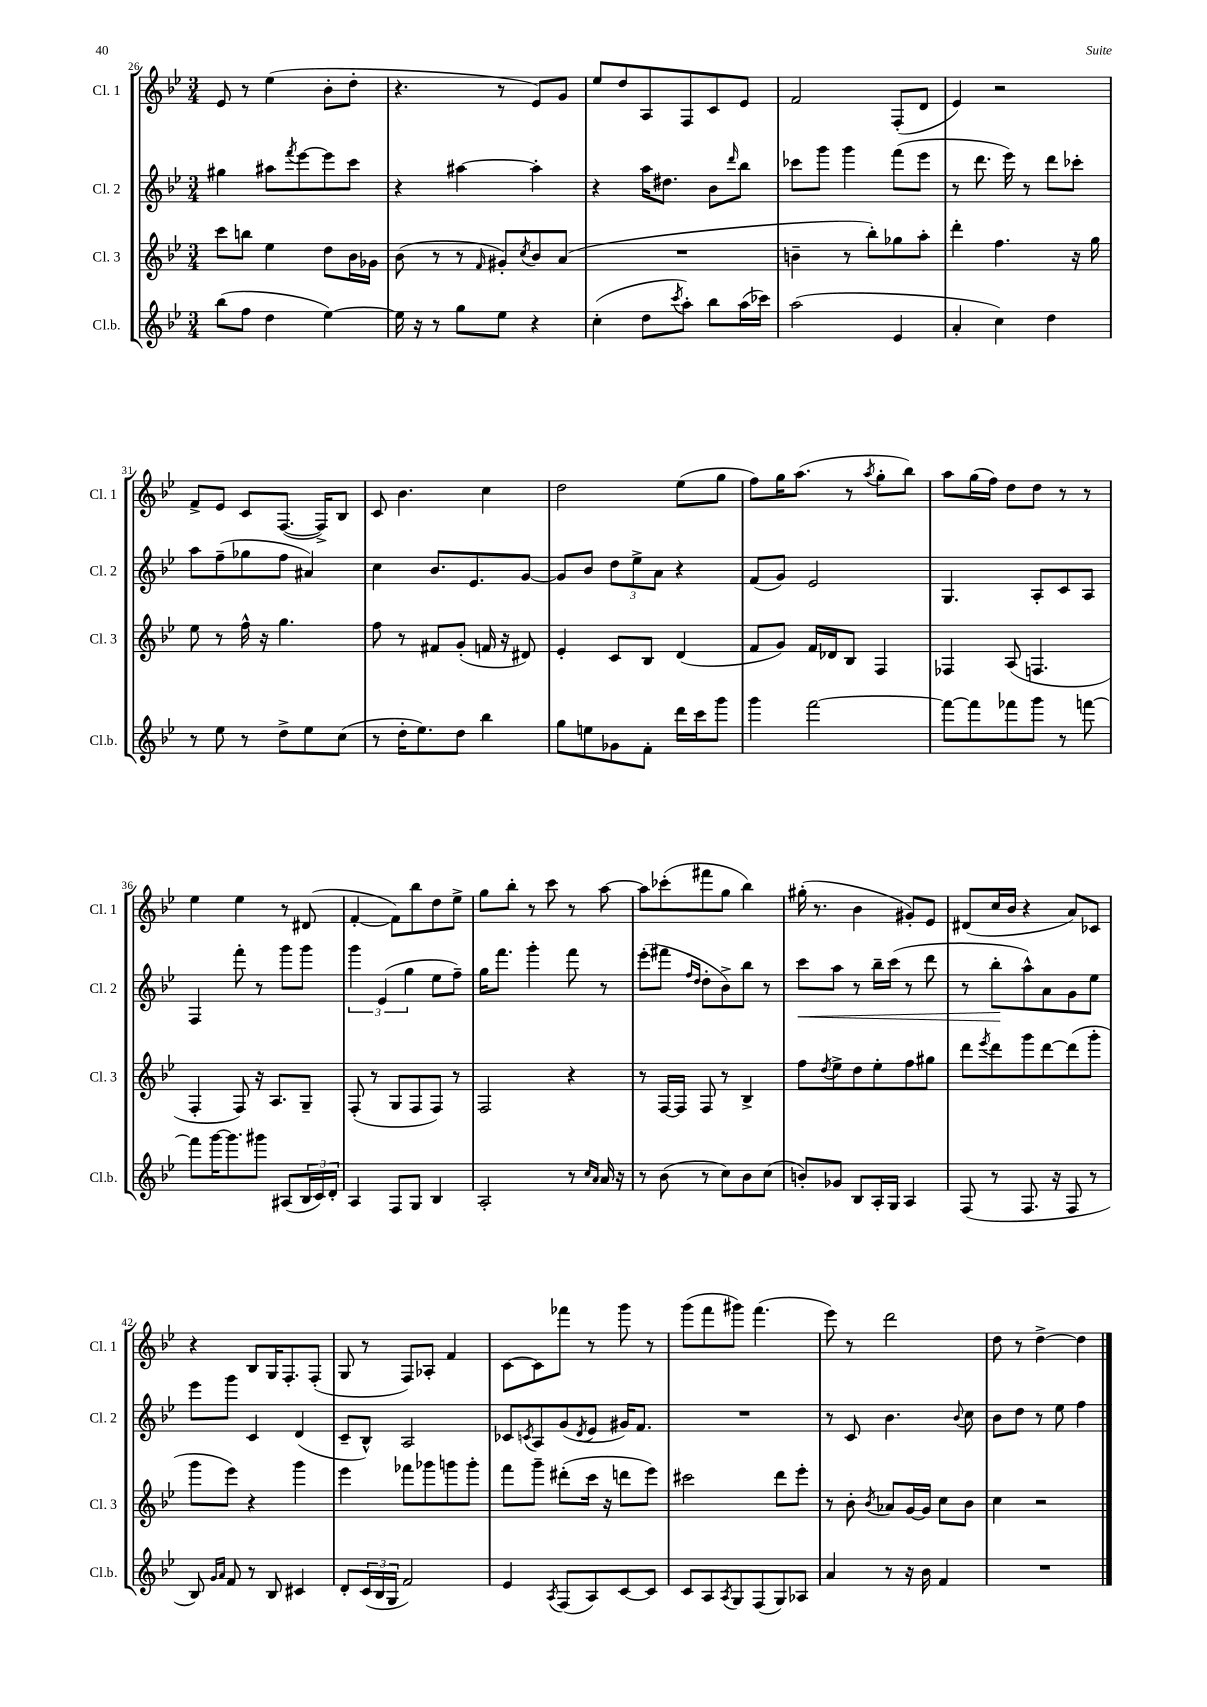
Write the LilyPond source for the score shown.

<<
\new StaffGroup <<
\new Staff = "s0" \with { instrumentName = "Cl. 1" shortInstrumentName = "Cl. 1" } {
    \clef treble \key bes \major \numericTimeSignature \time 3/4
    ees'8 r8 ees''4( bes'8-. d''8-. |
    r4. r8 ees'8) g'8 |
    ees''8 d''8 a8 f8 c'8 ees'8 |
    f'2 f8-.( d'8 |
    ees'4) r2 |
    f'8-> ees'8 c'8 f8.~( f16->) bes8 |
    c'8 bes'4. c''4 |
    d''2 ees''8( g''8 |
    f''8) g''16 a''8.( r8 \acciaccatura { a''8 } g''8-. bes''8) |
    a''8 g''16( f''16) d''8 d''8 r8 r8 |
    ees''4 ees''4 r8 dis'8( |
    f'4~-. f'8) bes''8 d''8 ees''8-> |
    g''8 bes''8-. r8 c'''8 r8 a''8~ |
    a''8 ces'''8-.( fis'''8 g''8 bes''4) |
    gis''16-.( r8. bes'4 gis'8-.) ees'8 |
    dis'8( c''16 bes'16 r4 a'8) ces'8 |
    r4 bes8 g16 f8.-. f8-.( |
    g8 r8 f8) aes8-. f'4 |
    c'8~ c'8 fes'''8 r8 g'''8 r8 |
    g'''8( f'''8 gis'''8) f'''4.( |
    ees'''8) r8 d'''2 |
    d''8 r8 d''4~-> d''4 \bar "|." |
}
\new Staff = "s1" \with { instrumentName = "Cl. 2" shortInstrumentName = "Cl. 2" } {
    \clef treble \key bes \major \numericTimeSignature \time 3/4
    gis''4 ais''8 \acciaccatura { f'''8 } ees'''8~ ees'''8 c'''8 |
    r4 ais''4~ ais''4-. |
    r4 a''16 dis''8. bes'8 \grace { d'''16 } bes''8 |
    ces'''8 g'''8 g'''4 f'''8( ees'''8 |
    r8 d'''8. ees'''16) r8 d'''8 ces'''8-. |
    a''8 f''8--( ges''8 f''8 ais'4) |
    c''4 bes'8. ees'8. g'8~ |
    g'8 bes'8 \tuplet 3/2 { d''8 ees''8-> a'8 } r4 |
    f'8( g'8) ees'2 |
    g4. a8-. c'8 a8 |
    f4 f'''8-. r8 g'''8 g'''8 |
    \tuplet 3/2 { g'''4 ees'4( g''4 } ees''8 f''8--) |
    g''16 f'''8. g'''4-. f'''8 r8 |
    ees'''8-.( fis'''8 \grace { f''16 d''16 } d''8-. bes'8->) bes''8 r8 |
    c'''8\< a''8 r8 bes''16-- c'''16( r8 d'''8 |
    r8 bes''8-.\! a''8-^) a'8 g'8 ees''8 |
    ees'''8 g'''8 c'4 d'4( |
    c'8-- bes8-^) a2 |
    ces'8 \acciaccatura { c'8 } a8 g'8( \acciaccatura { d'8 } ees'8 gis'16) f'8. |
    R2. |
    r8 c'8 bes'4. \appoggiatura { bes'8 } c''8 |
    bes'8 d''8 r8 ees''8 f''4 \bar "|." |
}
\new Staff = "s2" \with { instrumentName = "Cl. 3" shortInstrumentName = "Cl. 3" } {
    \clef treble \key bes \major \numericTimeSignature \time 3/4
    c'''8 b''8 ees''4 d''8 bes'16 ges'16 |
    bes'8( r8 r8 \grace { f'16 } gis'8-.) \acciaccatura { c''8 } bes'8 a'8( |
    R2. |
    b'4-- r8 bes''8-.) ges''8 a''8-. |
    d'''4-. f''4. r16 g''16 |
    ees''8 r8 f''16-^ r16 g''4. |
    f''8 r8 fis'8 g'8-.( f'16 r16 dis'8) |
    ees'4-. c'8 bes8 d'4( |
    f'8 g'8) f'16 des'16 bes8 f4 |
    fes4 a8( f4. |
    f4-. f8) r16 a8. g8-- |
    f8-.( r8 g8 f8 f8) r8 |
    f2 r4 |
    r8 f16~ f16 f8 r8 bes4-> |
    f''8 \acciaccatura { d''8 } ees''8-> d''8 ees''8-. f''8 gis''8 |
    d'''8 \acciaccatura { ees'''8 } d'''8 g'''8 d'''8~ d'''8( g'''8-. |
    g'''8 ees'''8) r4 g'''4 |
    ees'''4 fes'''8 ges'''8 g'''8 g'''8-. |
    f'''8 g'''8-- dis'''8-.( c'''16 r16 d'''8 ees'''8) |
    cis'''2 d'''8 ees'''8-. |
    r8 bes'8-. \acciaccatura { bes'8 } aes'8 g'16~ g'16 c''8 bes'8 |
    c''4 r2 \bar "|." |
}
\new Staff = "s3" \with { instrumentName = "Cl.b." shortInstrumentName = "Cl.b." } {
    \clef treble \key bes \major \numericTimeSignature \time 3/4
    bes''8( f''8 d''4 ees''4~) |
    ees''16 r16 r8 g''8 ees''8 r4 |
    c''4-.( d''8 \acciaccatura { c'''8 } a''8-.) bes''8 a''16( ces'''16) |
    a''2( ees'4 |
    a'4-. c''4) d''4 |
    r8 ees''8 r8 d''8-> ees''8 c''8( |
    r8 d''16-. ees''8.) d''8 bes''4 |
    g''8 e''8 ges'8 f'8-. d'''16 c'''16 g'''8 |
    g'''4 f'''2~ |
    f'''8~ f'''8 fes'''8 g'''8 r8 f'''8~ |
    f'''8 g'''16~ g'''8. gis'''8 ais8( \tuplet 3/2 { bes16 c'16) d'16-. } |
    a4 f8 g8 bes4 |
    a2-. r8 \grace { c''16 a'16 } a'16 r16 |
    r8 bes'8( r8 c''8) bes'8 c''8( |
    b'8-.) ges'8 bes8 a16-. g16 a4 |
    f8( r8 f8. r16 f8 r8 |
    bes8) \grace { g'16 a'16 } f'8 r8 bes8 cis'4 |
    d'8-. \tuplet 3/2 { c'16( bes16 g16 } f'2) |
    ees'4 \acciaccatura { a8 } f8( a8) c'8~ c'8 |
    c'8 a8 \acciaccatura { a8 } g8 f8( g8) aes8 |
    a'4 r8 r16 bes'16 f'4 |
    R2. \bar "|." |
}
>>
>>
\layout { \context { \Score currentBarNumber = #26 } }
